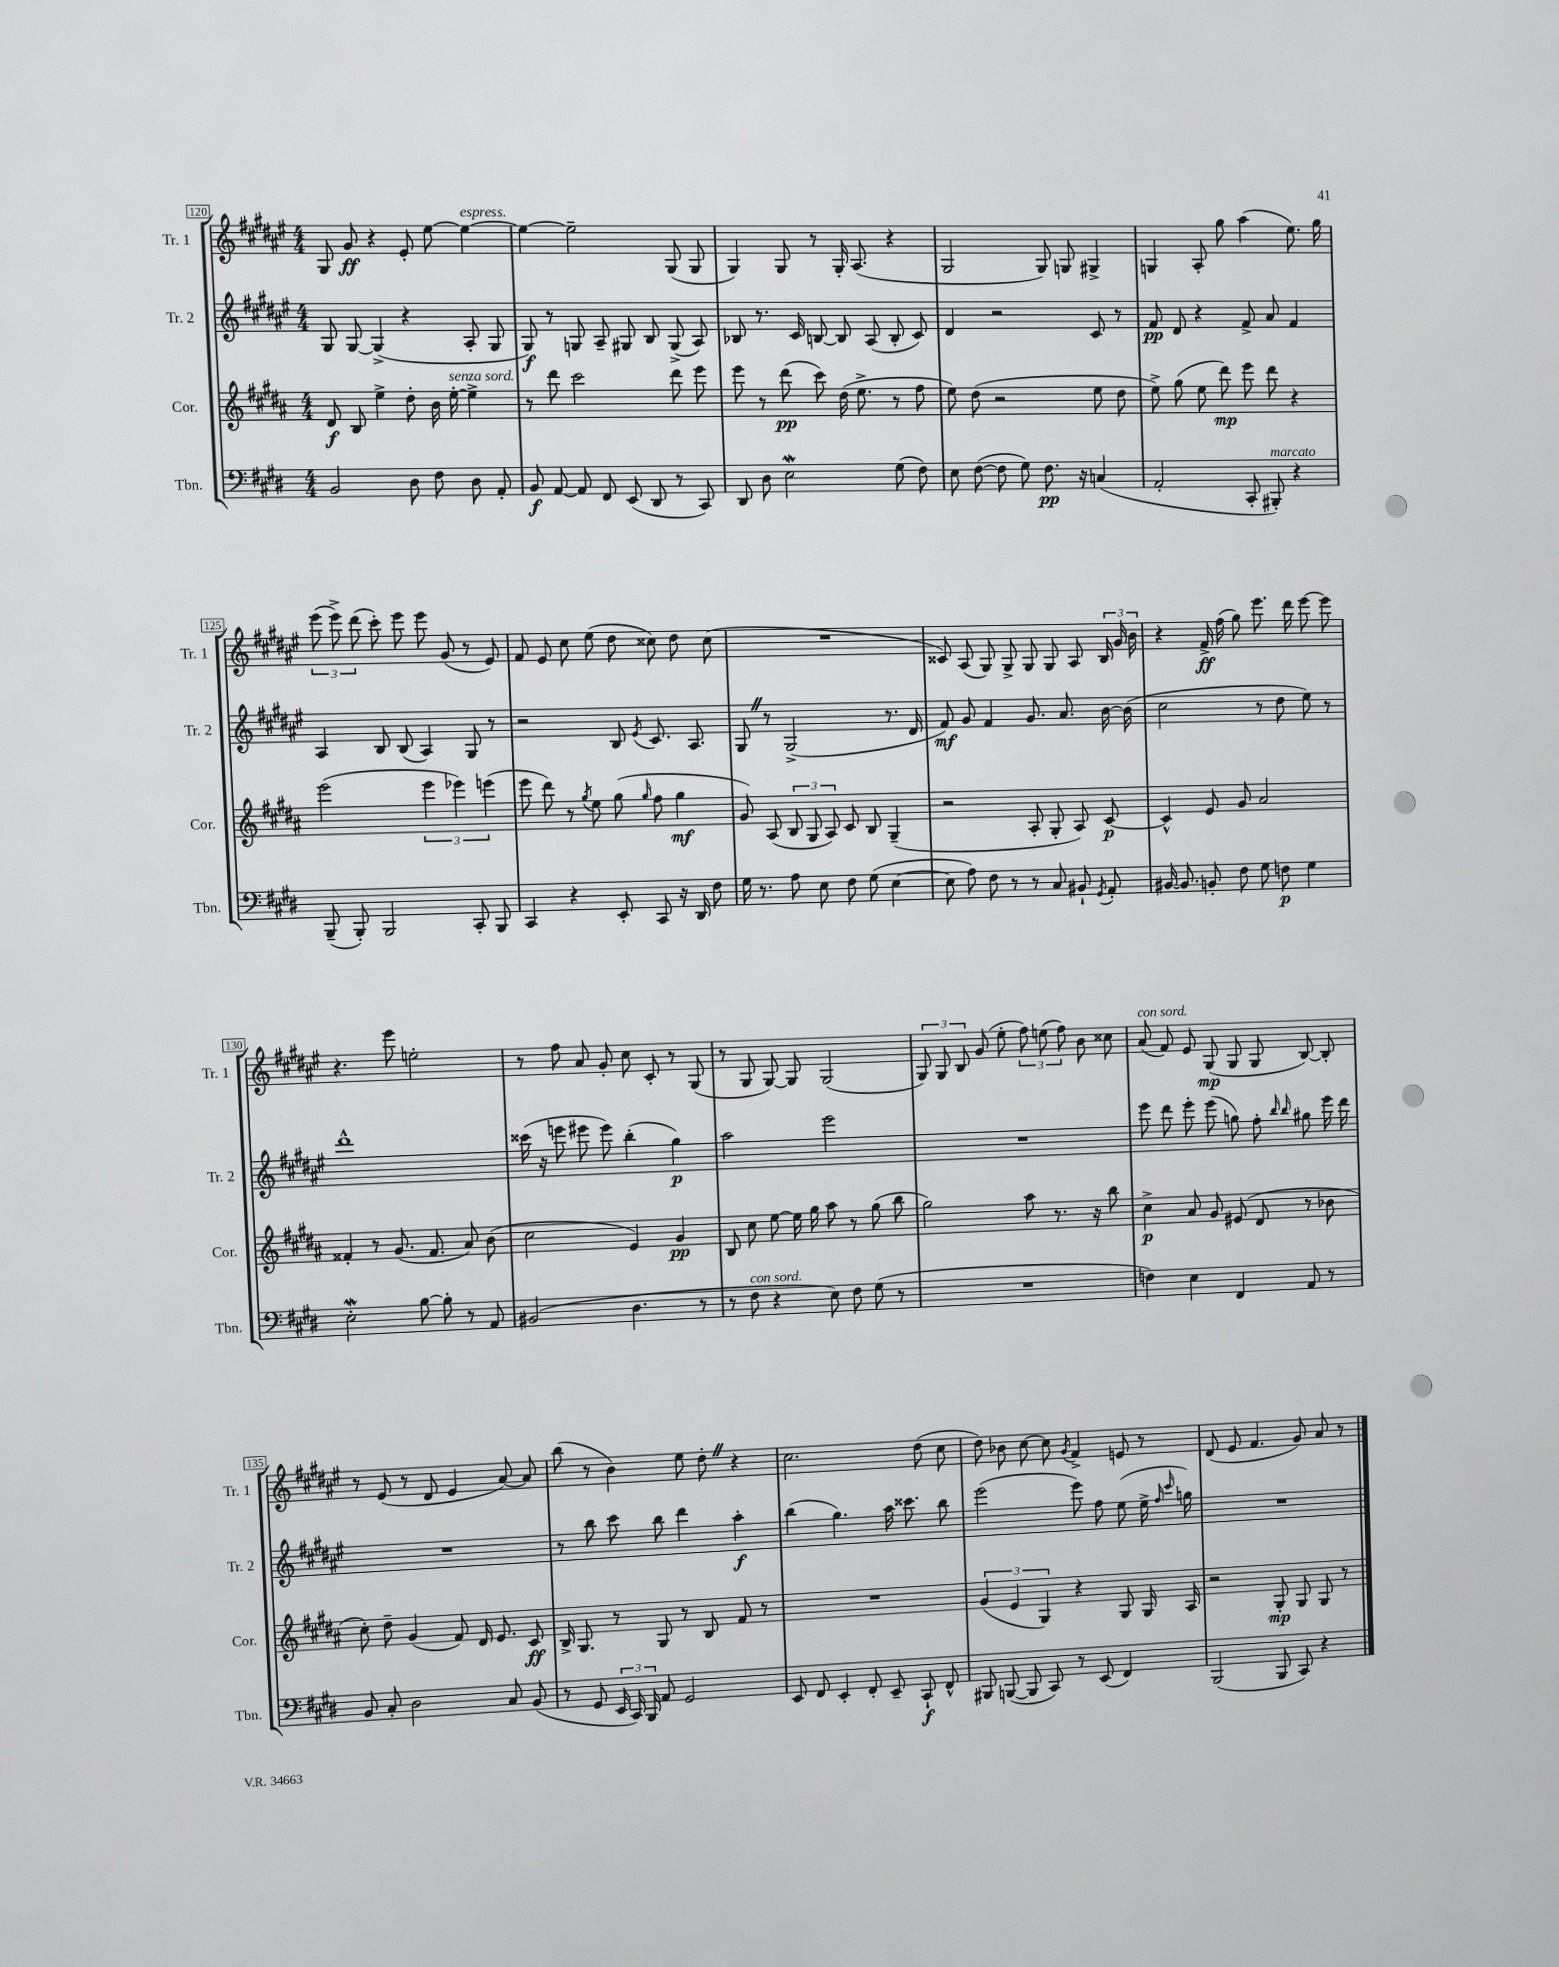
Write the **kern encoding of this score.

**kern	**kern	**kern	**kern
*staff4	*staff3	*staff2	*staff1
*clefF4	*clefG2	*clefG2	*clefG2
*k[f#c#g#d#]	*k[f#c#g#d#a#]	*k[f#c#g#d#a#e#]	*k[f#c#g#d#a#e#]
*M4/4	*M4/4	*M4/4	*M4/4
2BB	8d#	8G#	8G#
.	8B	[8G#	8g#
.	4ee^	(4G#^]	4r
8D#	8dd#'	4r	8e#'
8F#	16b	.	[8ee#
.	[16ee'	.	.
8D#	4ee^]	8A#'	4ee#_
8AA'	.	8G#	.
=	=	=	=
8BB	8r	8G#)	4ee#_
[8AA	8ddd#	8r	.
8AA]	2ccc#	8G	2ee#~]
8FF#	.	8A#~	.
(8EE	.	8G#	.
8DD#	.	8B	.
8r	8ddd#	(8G#^	(8G#
8CC#)	8eee	8A#)	8G#
=	=	=	=
8DD#	8eee	8B-	4G#)
8D#	8r	8.r	.
2E	(8ddd#	.	8G#
.	.	16c#	.
.	8ccc#)	[8B	8r
.	(16dd#	8B]	16G#'
.	8.ee^	.	(8.A#
.	.	(8A#	.
(8G#	8r	8B'	4r
8F#)	8ff#	8c#)	.
=	=	=	=
8E	8ee)	4d#	2G#
([8F#	(8dd#	.	.
8F#]	2r	2r	.
8G#)	.	.	.
8.F#	.	.	8G#)
.	.	.	8G
16r	.	.	.
(4C	8ee	8c#	4G#^
.	8dd#	8r	.
=	=	=	=
2AA'	8ee^)	8f#	4G
.	(8gg#	8d#	.
.	8ee	4r	8A#'
.	8ddd#)	.	8gg#
8CC#'	8eee	8f#^	(4aa#
8BBB#')	8ddd#	8a#	.
4r	4r	4f#	8.ee#)
.	.	.	16gg#
=	=	=	=
(8BBB~	(2eee	4A#	(12eee#
.	.	.	12eee#^)
8BBB')	.	.	.
.	.	.	(12ddd#
2BBB	.	8B	8ccc#')
.	.	(8B	8eee#
.	6eee	4A#)	8eee#
.	.	.	(8g#
.	6eee-)	.	.
8CC#'	.	8G#	8r
.	(6eee	.	.
8BBB	.	8r	8e#)
=	=	=	=
4CC#	8eee	2r	8f#
.	8ddd#)	.	8e#
4r	8r	.	8cc#
.	8qgg#	.	.
.	8ee	.	(8ee#
8EE'	(8gg#	8B	8dd#
.	16qqgg#	8qe#	.
8CC#	8ff#	8.c#	8cc##)
16r	4gg#	.	8dd#
16DD#	.	8.A#	.
8F#	.	.	(8cc##
=	=	=	=
16G#	8g#)	8G#	1r
8.r	.	.	.
.	(8A#	8r	.
8A	12B	(2G#^	.
.	12G#	.	.
8E	.	.	.
.	12A#)	.	.
8F#	8c#	.	.
(8G#	8B	.	.
[4E	(4G#~	8.r	.
.	.	16d#	.
=	=	=	=
8E]	2r	8f#)	8c##)
8A)	.	8g#	(8A#
8F#	.	4f#	8G#)
8r	.	.	8G#^
8r	8A#'	8.g#	8G#
8C#	8G#'	.	8G#
.	.	8.a#	.
8BB#`	8A#)	.	8A#
8qGG#	.	.	.
8AA'	[8c#	[16b	24B
.	.	.	24g#
.	.	(16b]	.
.	.	.	24b
=	=	=	=
[16BB#	4c#^^]	2cc#	4r
8.BB#]	.	.	.
8BB'	8e	.	16f#^
.	.	.	(16ff#
8F#	8g#	.	8gg#)
8G#	2a#	8r	8.eee#
8F	.	8dd#	.
.	.	.	16ddd#
4G#	.	8ee#)	[8eee#
.	.	8r	8eee#]
=	=	=	=
2E'	4f##'	1ddd#^^	4.r
.	8r	.	.
.	(8.g#	.	8eee#
[8B	.	.	2ee'
.	8.f##	.	.
8B']	.	.	.
8r	8a#)	.	.
8AA	(8b	.	.
=	=	=	=
(2BB#	2cc#	(16ccc##	8r
.	.	16r	.
.	.	8eee	8ff#
.	.	8eee#	8a#
.	.	8eee#)	8g#'
4.D#	4e)	(4bb'	8cc#
.	.	.	8c#'
.	4g#	4gg#)	8r
8r	.	.	(8G#
=	=	=	=
8r	8B	2aa#	8r
8F#	8cc#	.	8G#
4r	[8ee	.	[8G#)
.	16ee]	.	8G#]
.	16gg#	.	.
8E)	8aa#	2eee#	(2G#
8F#	8r	.	.
(8G#	(8gg#	.	.
8r	8bb	.	.
=	=	=	=
1r	2gg#)	1r	12G#)
.	.	.	12G#
.	.	.	12B
.	.	.	(8g#
.	.	.	8ee#'
.	8aa#	.	12ff#)
.	.	.	(12ee
.	8.r	.	.
.	.	.	12ff#)
.	.	.	8b
.	16r	.	.
.	8bb	.	8cc##
=	=	=	=
4F)	4cc#^	8eee#	(8a#
.	.	8ddd#	8f#)
4E	8a#	8eee#'	8e#
.	8g#	(8eee#	(8G#
4FF#	(8e#	8gg)	8G#
.	8d#	8ff#'	8G#
.	.	16qqbb	.
.	.	16qqbb	.
8AA	8r	8gg#	[8B)
8r	8b-	16eee#	8B']
.	.	16ddd#	.
=	=	=	=
8BB	8cc#')	1r	8r
8C#'	8dd#~	.	(8e#
2D#	(4g#	.	8r
.	.	.	8d#
.	8f#)	.	4e#
.	16d#	.	.
.	8.e	.	.
8C#	.	.	[8a#)
(8BB	8c#	.	8a#]
=	=	=	=
8r	16B^	8r	(8bb
.	8.G#	.	.
8GG#	.	8bb	8r
24EE	8r	8ccc#	4b)
24CC#)	.	.	.
24BBB	.	.	.
8AA	8G#	8bb	.
2GG#	8r	4ddd#	8ee#
.	8B	.	8dd#'
.	8f#	4aa#'	4r
.	8r	.	.
=	=	=	=
8EE	1r	(4bb	2.cc#
8FF#	.	.	.
4EE'	.	4.gg#)	.
8FF#'	.	.	.
8EE~	.	16aa#	.
.	.	8.ccc##	.
8CC#`	.	.	(8dd#
8FF#^^	.	8bb	8cc#
=	=	=	=
8BBB#	(6g#	(2eee#	8dd#)
([8BBB	.	.	8b-
.	6e	.	.
8BBB]	.	.	[8cc#
.	6G#)	.	.
8CC#)	.	.	8cc#]
.	.	.	8qg#
8r	4r	8eee#)	4f#^
(8EE	.	8ff#	.
4FF#)	8G#	(8ee#	8e
.	16G#	16ee#^	8r
.	.	16qqff#	.
.	.	16qqccc#	.
.	16A#	16gg)	.
=	=	=	=
(2BBB	2r	1r	(8d#
.	.	.	8e#
.	.	.	4.f#
8BBB	8G#'	.	.
8CC#)	8G#	.	8g#)
4r	8G#	.	8a#
.	8r	.	8r
==	==	==	==
*-	*-	*-	*-
